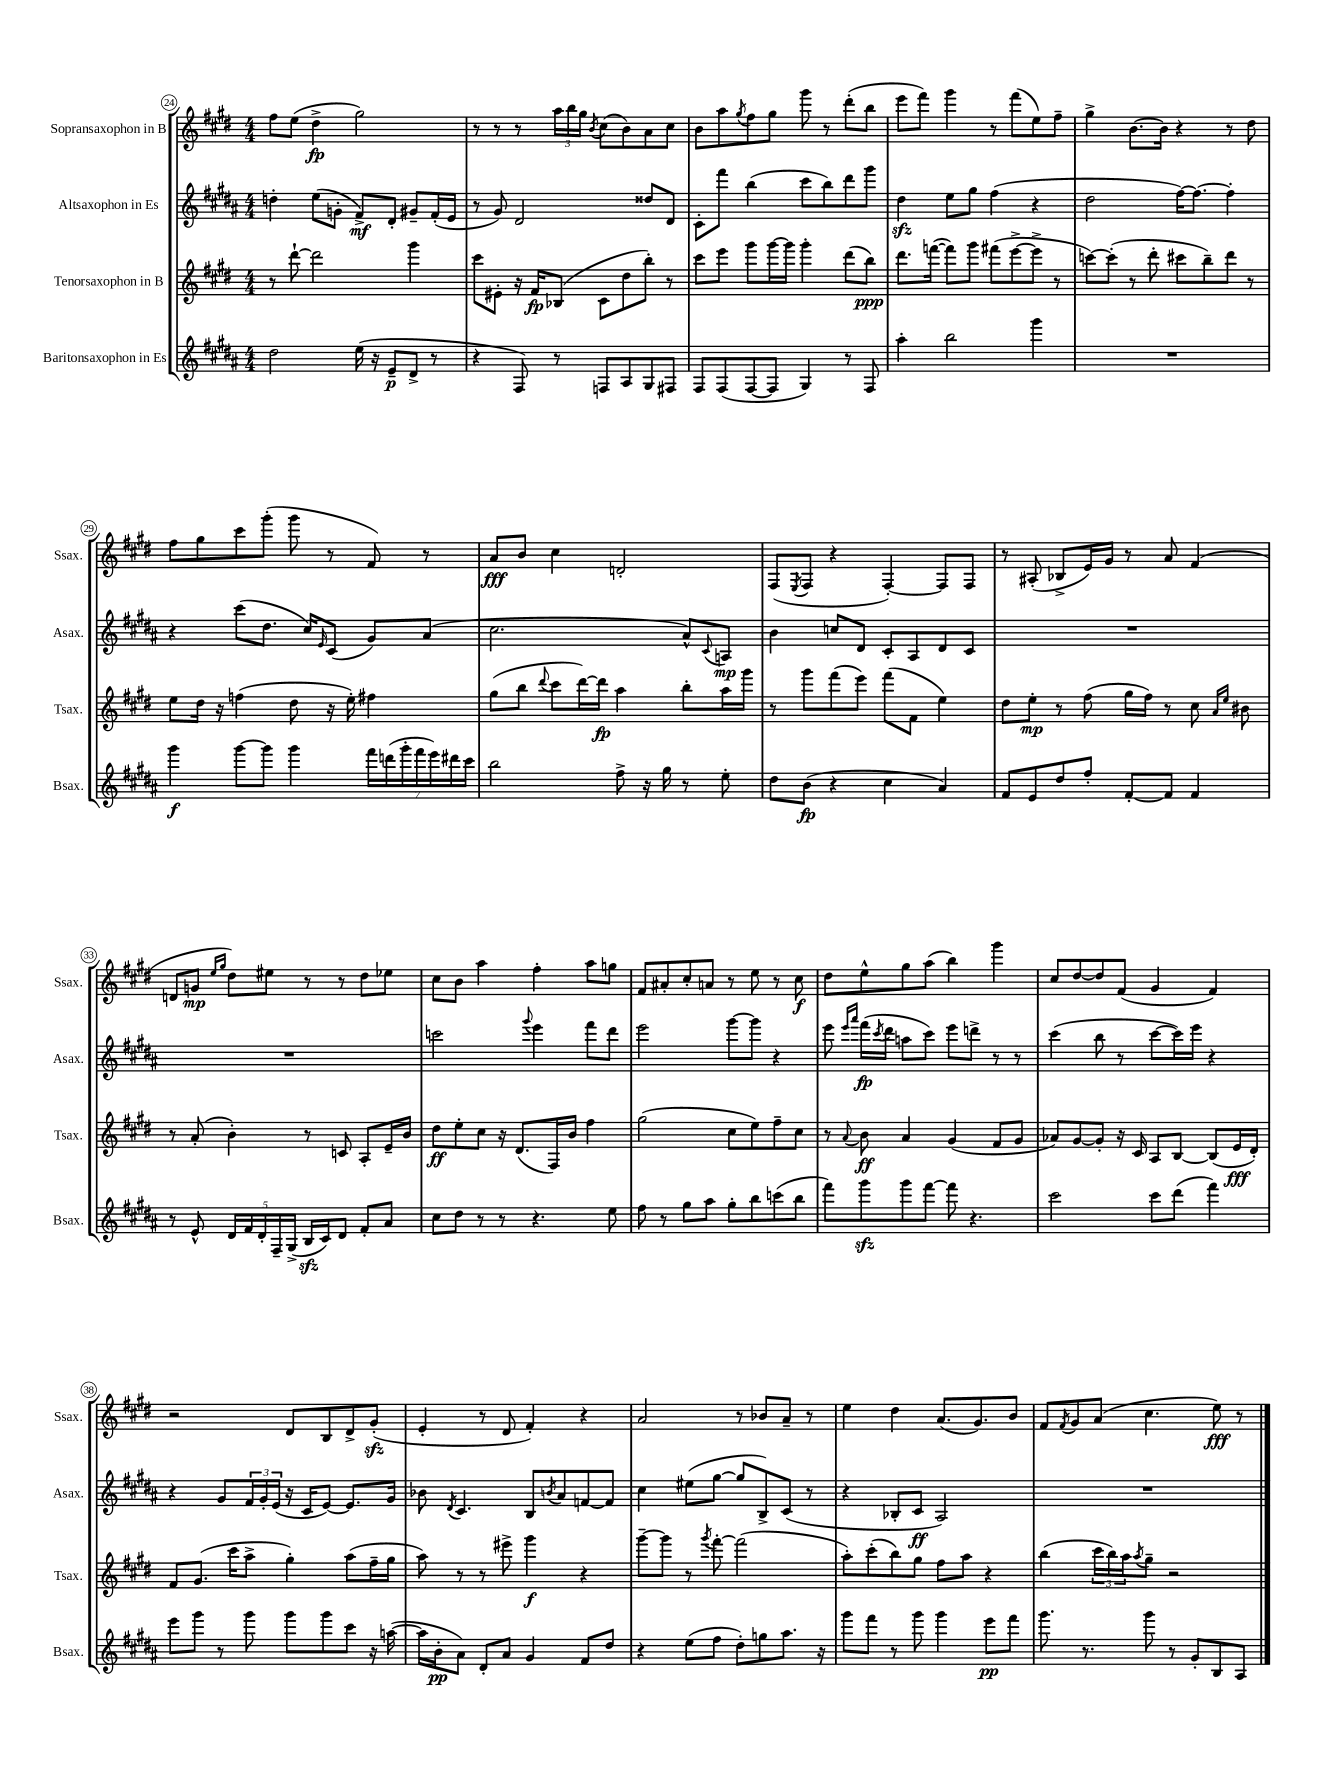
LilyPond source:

<<
\new StaffGroup <<
\new Staff = "s0" \with { instrumentName = "Sopransaxophon in B" shortInstrumentName = "Ssax." } {
    \clef treble \key e \major \numericTimeSignature \time 4/4
    fis''8 e''8( dis''4->\fp gis''2) |
    r8 r8 r8 \tuplet 3/2 { a''16 b''16 gis''16 } \acciaccatura { b'8 } cis''8( b'8) a'8 cis''8 |
    b'8 a''8 \acciaccatura { gis''8 } fis''8 gis''8 gis'''8 r8 dis'''8-.( b''8 |
    e'''8 fis'''8) gis'''4 r8 fis'''8( e''8) fis''8-- |
    gis''4-> b'8.~ b'16 r4 r8 dis''8 |
    fis''8 gis''8 cis'''8 gis'''8-.( gis'''8 r8 fis'8) r8 |
    a'8\fff b'8 cis''4 d'2-. |
    fis8( \acciaccatura { e8 } fis8 r4 fis4~-.) fis8 fis8 |
    r8 ais8-.( bes8-> e'16) gis'16 r8 a'8 fis'4( |
    d'8 g'8\mp \grace { e''16 gis''16 } dis''8) eis''8 r8 r8 dis''8 ees''8 |
    cis''8 b'8 a''4 fis''4-. a''8 g''8 |
    fis'8 ais'8-. cis''8-. a'8 r8 e''8 r8 cis''8\f |
    dis''8 e''8-^ gis''8 a''8( b''4) gis'''4 |
    cis''8 dis''8~ dis''8 fis'8( gis'4 fis'4) |
    r2 dis'8 b8 dis'8-> gis'8-.\sfz( |
    e'4-. r8 dis'8 fis'4-.) r4 |
    a'2 r8 bes'8 a'8-- r8 |
    e''4 dis''4 a'8.( gis'8.) b'8 |
    fis'8 \acciaccatura { fis'8 } gis'8 a'8( cis''4. e''8\fff) r8 \bar "|." |
}
\new Staff = "s1" \with { instrumentName = "Altsaxophon in Es" shortInstrumentName = "Asax." } {
    \clef treble \key b \major \numericTimeSignature \time 4/4
    d''4-. e''8( g'8-. fis'8->\mf) dis'8-. gis'8-- fis'16-.( e'16 |
    r8 gis'8) dis'2 disis''8 dis'8 |
    cis'8-. fis'''8 b''4( cis'''8 b''8) dis'''8 gis'''8 |
    dis''4\sfz e''8 gis''8 fis''4( r4 |
    dis''2 fis''16~) fis''8.~ fis''4-. |
    r4 cis'''8( dis''8. cis''16) \grace { e'16 } cis'8( gis'8) ais'8( |
    cis''2. ais'8-^) \appoggiatura { cis'8 } a8\mp |
    b'4 c''8 dis'8 cis'8-. ais8 dis'8 cis'8 |
    R1 |
    R1 |
    c'''2 \appoggiatura { gis'''8 } e'''4 fis'''8 dis'''8 |
    e'''2 gis'''8~ gis'''8 r4 |
    e'''8 \grace { e'''16 ais'''16 } fis'''16\fp( \acciaccatura { cis'''8 } dis'''16 a''8 cis'''8) e'''8 d'''8-> r8 r8 |
    cis'''4( b''8 r8 cis'''8~ cis'''16) e'''16 r4 |
    r4 gis'8 \tuplet 3/2 { fis'16 gis'16-. e'16( } r16 cis'16 e'8~) e'8. gis'16 |
    bes'8 \acciaccatura { dis'8 } cis'4. b8 \acciaccatura { b'8 } ais'8 f'8~ f'8 |
    cis''4 eis''8( gis''8~ gis''8 b8->) cis'8( r8 |
    r4 bes8-. cis'8\ff ais2) |
    R1 \bar "|." |
}
\new Staff = "s2" \with { instrumentName = "Tenorsaxophon in B" shortInstrumentName = "Tsax." } {
    \clef treble \key e \major \numericTimeSignature \time 4/4
    r8 dis'''8~-! dis'''2 gis'''4 |
    cis'''8 eis'8-. r16 fis'16\fp bes8( cis'8 dis''8 b''8-.) r8 |
    cis'''8 e'''8 gis'''8 gis'''16~ gis'''16 gis'''4-. dis'''8( b''8\ppp) |
    dis'''8. f'''16~( f'''8) gis'''8 fis'''8( e'''8~-> e'''8-> r8 |
    c'''8~) c'''8-.( r8 dis'''8-. cis'''8 b''8--) dis'''8 r8 |
    e''8 dis''16 r16 f''4( dis''8 r16 e''16-.) fis''4 |
    gis''8( b''8 \appoggiatura { dis'''8 } cis'''8 dis'''16~) dis'''16\fp a''4 b''8-. a''16 gis'''16 |
    r8 gis'''8 fis'''8( e'''8) fis'''8( fis'8 e''4) |
    dis''8 e''8-.\mp r8 fis''8( gis''16 fis''16) r8 cis''8 \grace { a'16 e''16 } bis'8 |
    r8 a'8-.( b'4-.) r8 c'8 a8-. e'16-- b'16 |
    dis''8\ff e''8-. cis''8 r16 dis'8.( fis16) b'16 fis''4 |
    gis''2( cis''8 e''8) fis''8-- cis''8 |
    r8 \appoggiatura { a'8 } b'8\ff a'4 gis'4( fis'8 gis'8 |
    aes'8) gis'8~ gis'8-. r16 cis'16 a8 b8~ b8( e'16\fff dis'16-.) |
    fis'8 gis'8.( cis'''16 a''8-> gis''4-.) a''8( fis''16-- gis''16 |
    a''8) r8 r8 eis'''8-> gis'''4\f r4 |
    gis'''8~-- gis'''8 r8 \acciaccatura { gis'''8 } fis'''8~-. fis'''2( |
    a''8-.) cis'''8-.( b''8) gis''8 fis''8 a''8 r4 |
    b''4( \tuplet 3/2 { cis'''16 b''16) a''16 } \acciaccatura { a''8 } gis''8-- r2 \bar "|." |
}
\new Staff = "s3" \with { instrumentName = "Baritonsaxophon in Es" shortInstrumentName = "Bsax." } {
    \clef treble \key b \major \numericTimeSignature \time 4/4
    dis''2 e''16( r16 e'8--\p dis'8-> r8 |
    r4 fis8) r8 f8 ais8 gis8 fis8 |
    fis8 fis8( fis8~ fis8 gis4) r8 fis8 |
    ais''4-. b''2 gis'''4 |
    R1 |
    gis'''4\f gis'''8~ gis'''8 gis'''4 \tuplet 7/4 { fis'''16 d'''16( gis'''16-. fis'''16 e'''16) dis'''16 cis'''16 } |
    b''2 fis''8-> r16 gis''16 r8 e''8-. |
    dis''8 b'8\fp( r4 cis''4 ais'4) |
    fis'8 e'8 dis''8 fis''8-. fis'8~-. fis'8 fis'4 |
    r8 e'8-^ \tuplet 5/4 { dis'16 fis'16 dis'16-. fis16-- gis16->( } b16\sfz cis'16) dis'8 fis'8-. ais'8 |
    cis''8 dis''8 r8 r8 r4. e''8 |
    fis''8 r8 gis''8 ais''8 gis''8-. b''8 c'''8( b''8 |
    fis'''8) gis'''8\sfz gis'''8 fis'''8~ fis'''8 r4. |
    cis'''2 cis'''8 dis'''8( fis'''4) |
    e'''8 gis'''8 r8 gis'''8 gis'''8 gis'''8 cis'''8 r16 a''16~( |
    a''16 b'16-.\pp ais'8) dis'8-. ais'8 gis'4 fis'8 dis''8 |
    r4 e''8( fis''8 dis''8-.) g''8 ais''8. r16 |
    gis'''8 fis'''8 r8 gis'''8 gis'''4 e'''8\pp fis'''8 |
    gis'''8. r8. gis'''8 r8 gis'8-. b8 ais8 \bar "|." |
}
>>
>>
\layout { \context { \Score currentBarNumber = #24 \override BarNumber.stencil = #(make-stencil-circler 0.1 0.3 ly:text-interface::print) } }
